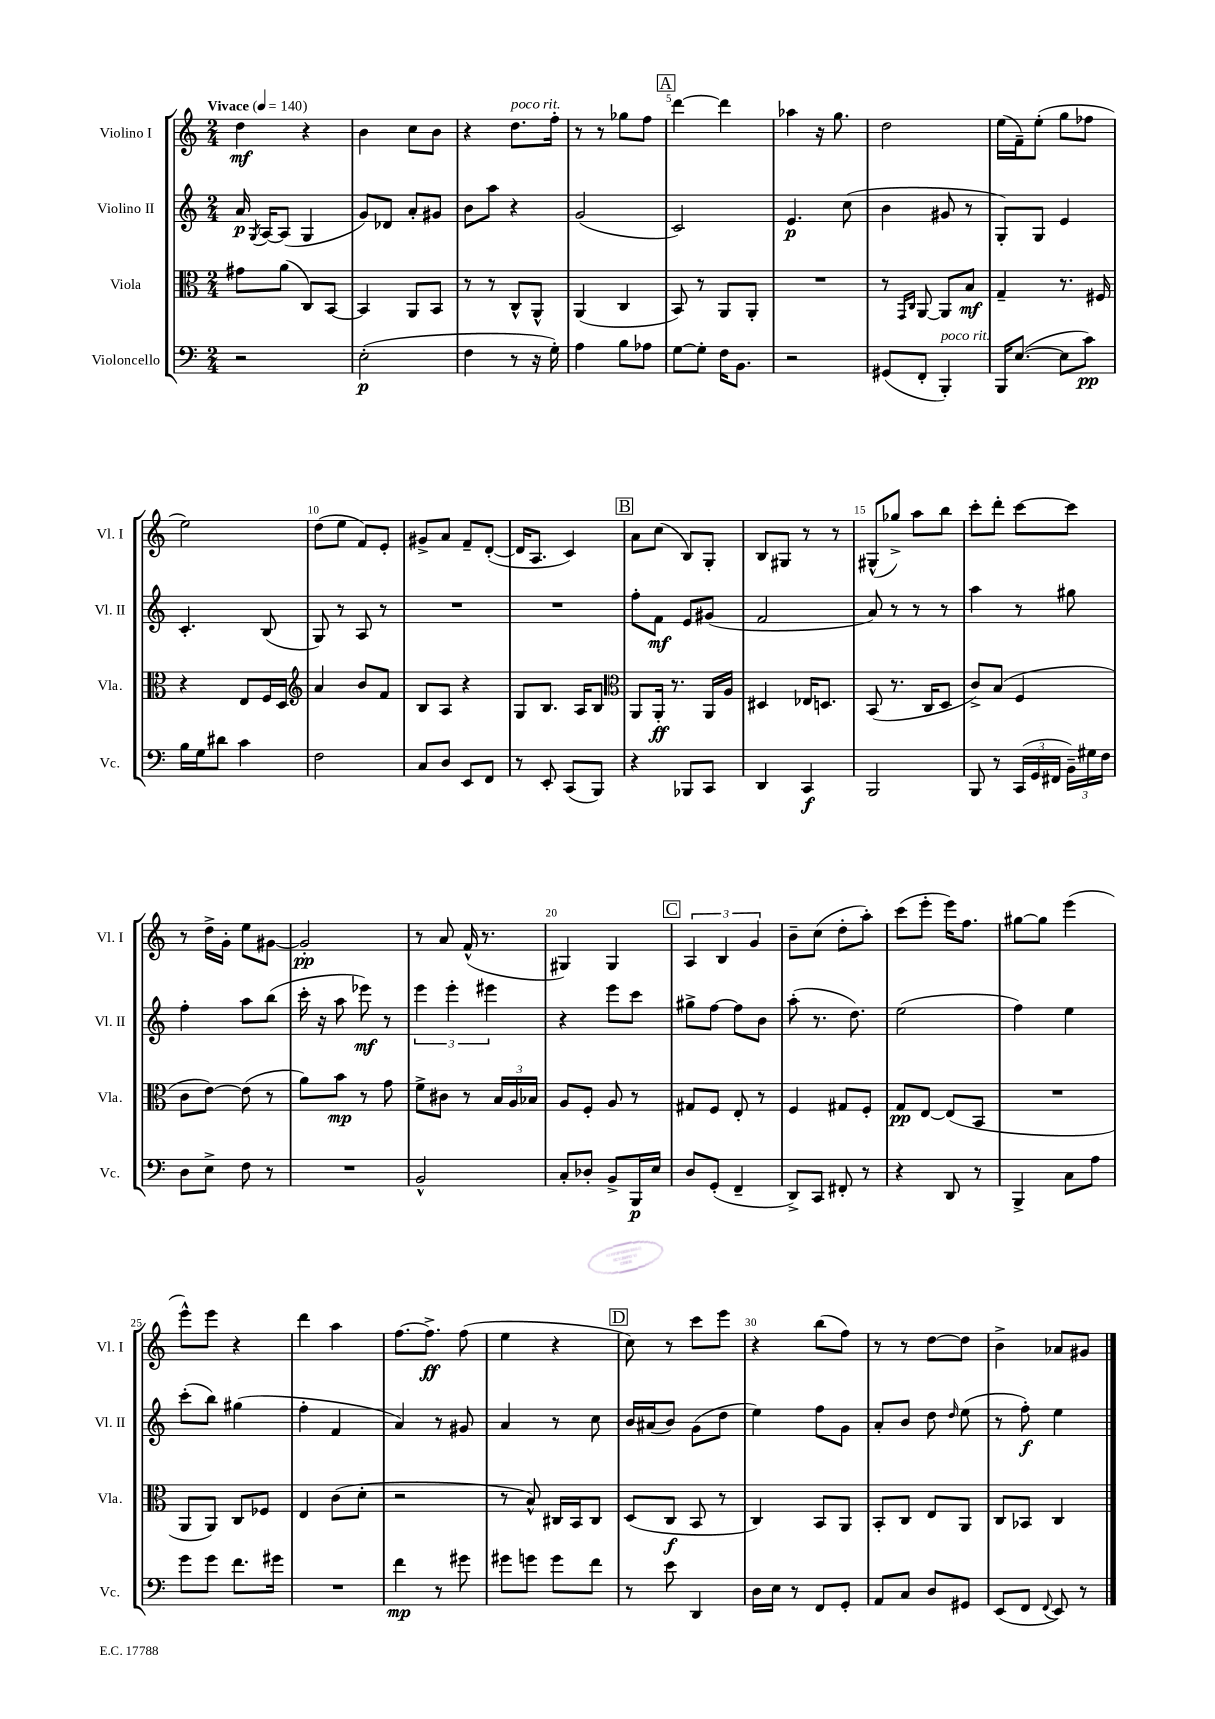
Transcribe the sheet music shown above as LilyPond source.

<<
\new StaffGroup <<
\new Staff = "s0" \with { instrumentName = "Violino I" shortInstrumentName = "Vl. I" } {
    \clef treble \key c \major \numericTimeSignature \time 2/4 \tempo "Vivace" 4 = 140
    \autoBeamOff d''4\mf r4 |
    b'4 c''8[ b'8] |
    r4 d''8.[^\markup { \italic "poco rit." } f''16]-. |
    r8 r8 ges''8[ f''8] |
    \mark \markup { \box "A" } d'''4~ d'''4 |
    aes''4 r16 g''8. |
    d''2 |
    e''16[( f'16--) e''8]-.( g''8[ fes''8] |
    e''2) |
    d''8[( e''8] f'8[) e'8]-. |
    gis'8[-> a'8] f'8[-- d'8]~-.( |
    d'16[ a8.] c'4) |
    \mark \markup { \box "B" } a'8[ c''8]( b8[) g8]-. |
    b8[ gis8] r8 r8 |
    gis8[-^( ges''8]->) a''8[ b''8] |
    c'''8[-. d'''8]-. c'''8[~ c'''8] |
    r8 d''16[-> g'16]-. e''8[ gis'8]~ |
    gis'2-.\pp |
    r8 a'8 f'16-^( r8. |
    gis4) gis4 |
    \mark \markup { \box "C" } \tuplet 3/2 { a4 b4 g'4 } |
    b'8[-- c''8]( d''8[-. a''8]-.) |
    c'''8[( e'''8]-. e'''16[) f''8.] |
    gis''8[~ gis''8] e'''4( |
    e'''8[-^) e'''8] r4 |
    d'''4 a''4 |
    f''8.[~ f''8.]->\ff f''8( |
    e''4 r4 |
    \mark \markup { \box "D" } c''8) r8 c'''8[ e'''8] |
    r4 b''8[( f''8]) |
    r8 r8 d''8[~ d''8] |
    b'4-> aes'8[ gis'8] \bar "|." |
}
\new Staff = "s1" \with { instrumentName = "Violino II" shortInstrumentName = "Vl. II" } {
    \clef treble \key c \major \numericTimeSignature \time 2/4
    \autoBeamOff a'16\p \acciaccatura { g8 } a16[~ a8]( g4 |
    g'8[) des'8] a'8[-. gis'8] |
    b'8[ a''8] r4 |
    g'2( |
    \mark \markup { \box "A" } c'2) |
    e'4.\p c''8( |
    b'4 gis'8 r8 |
    g8[-.) g8] e'4 |
    c'4.-. b8( |
    g8) r8 a8 r8 |
    R2 |
    R2 |
    \mark \markup { \box "B" } f''8[-. f'8]\mf e'8[ gis'8]( |
    f'2 |
    a'8) r8 r8 r8 |
    a''4 r8 gis''8 |
    f''4-. a''8[ b''8]( |
    c'''16-. r16 a''8 ees'''8\mf) r8 |
    \tuplet 3/2 { e'''4 e'''4-. eis'''4 } |
    r4 e'''8[ c'''8] |
    \mark \markup { \box "C" } gis''8[-> f''8]~ f''8[ b'8] |
    a''8-.( r8. d''8.) |
    e''2( |
    f''4) e''4 |
    c'''8[-.( b''8]) gis''4( |
    f''4-. f'4 |
    a'4) r8 gis'8 |
    a'4 r8 c''8 |
    \mark \markup { \box "D" } b'16[ ais'16( b'8]) g'8[( d''8] |
    e''4) f''8[ g'8] |
    a'8[-. b'8] d''8 \grace { d''16 } e''8( |
    r8 f''8-.\f) e''4 \bar "|." |
}
\new Staff = "s2" \with { instrumentName = "Viola" shortInstrumentName = "Vla." } {
    \clef alto \key c \major \numericTimeSignature \time 2/4
    \autoBeamOff gis'8[ a'8]( c8[) b,8]~ |
    b,4 a,8[ b,8] |
    r8 r8 c8[-^ a,8]-^ |
    a,4( c4 |
    \mark \markup { \box "A" } b,8) r8 a,8[ a,8]-. |
    R2 |
    r8 \grace { g,16[ c16] } a,8~ a,8[ b8]\mf |
    g4-- r8. fis16 |
    r4 e8[ f16 d16] |
    \clef treble a'4 b'8[ f'8] |
    b8[ a8] r4 |
    g8[ b8.] a16[ b8] |
    \mark \markup { \box "B" } \clef alto a,8[ a,16]-.\ff r8. a,16[ a16] |
    dis4 ees16[ d8.] |
    b,8( r8. c16[ d8] |
    c'8[->) b8]( f4 |
    c'8[ e'8]~) e'8( r8 |
    a'8[) b'8]\mp r8 g'8 |
    f'8[-> cis'8] r8 \tuplet 3/2 { b16[ a16 bes16] } |
    a8[ f8]-. a8 r8 |
    \mark \markup { \box "C" } gis8[ f8] e8-. r8 |
    f4 gis8[ f8]-. |
    g8[\pp e8]~ e8[( b,8] |
    R2 |
    a,8[ a,8]) c8[ fes8] |
    e4 c'8[( d'8]-. |
    r2 |
    r8 b8-^) cis16[ b,16 cis8] |
    \mark \markup { \box "D" } d8[( c8]\f b,8 r8 |
    c4) b,8[ a,8] |
    b,8[-. c8] e8[ a,8] |
    c8[ bes,8] c4 \bar "|." |
}
\new Staff = "s3" \with { instrumentName = "Violoncello" shortInstrumentName = "Vc." } {
    \clef bass \key c \major \numericTimeSignature \time 2/4
    \autoBeamOff r2 |
    e2-.\p( |
    f4 r8 r16 g16-.) |
    a4 b8[ aes8] |
    \mark \markup { \box "A" } g8[~ g8]-. f16[ b,8.] |
    r2 |
    gis,8[( f,8]-. b,,4-.^\markup { \italic "poco rit." }) |
    b,,16[ e8.]~( e8[ c'8]\pp) |
    b16[ g16 dis'8] c'4 |
    f2 |
    c8[ d8] e,8[ f,8] |
    r8 e,8-. c,8[( b,,8]) |
    \mark \markup { \box "B" } r4 bes,,8[ c,8] |
    d,4 c,4\f |
    b,,2 |
    b,,8 r8 \tuplet 3/2 { c,16[( g,16 fis,16] } \tuplet 3/2 { b,16[--) gis16 f16] } |
    d8[ e8]-> f8 r8 |
    R2 |
    b,2-^ |
    c8[-. des8]-. b,8[-> b,,16\p e16] |
    \mark \markup { \box "C" } d8[ g,8]-.( f,4-- |
    d,8[->) c,8] fis,8-. r8 |
    r4 d,8 r8 |
    b,,4-> c8[ a8] |
    g'8[ g'8] f'8.[ gis'16] |
    R2 |
    f'4\mp r8 gis'8 |
    gis'8[ g'8] g'8[ f'8] |
    \mark \markup { \box "D" } r8 e'8 d,4 |
    d16[ e16] r8 f,8[ g,8]-. |
    a,8[ c8] d8[ gis,8] |
    e,8[( f,8] \appoggiatura { f,8 } e,8) r8 \bar "|." |
}
>>
>>
\layout { \context { \Score \override BarNumber.break-visibility = ##(#f #t #t) barNumberVisibility = #(every-nth-bar-number-visible 5) } }
